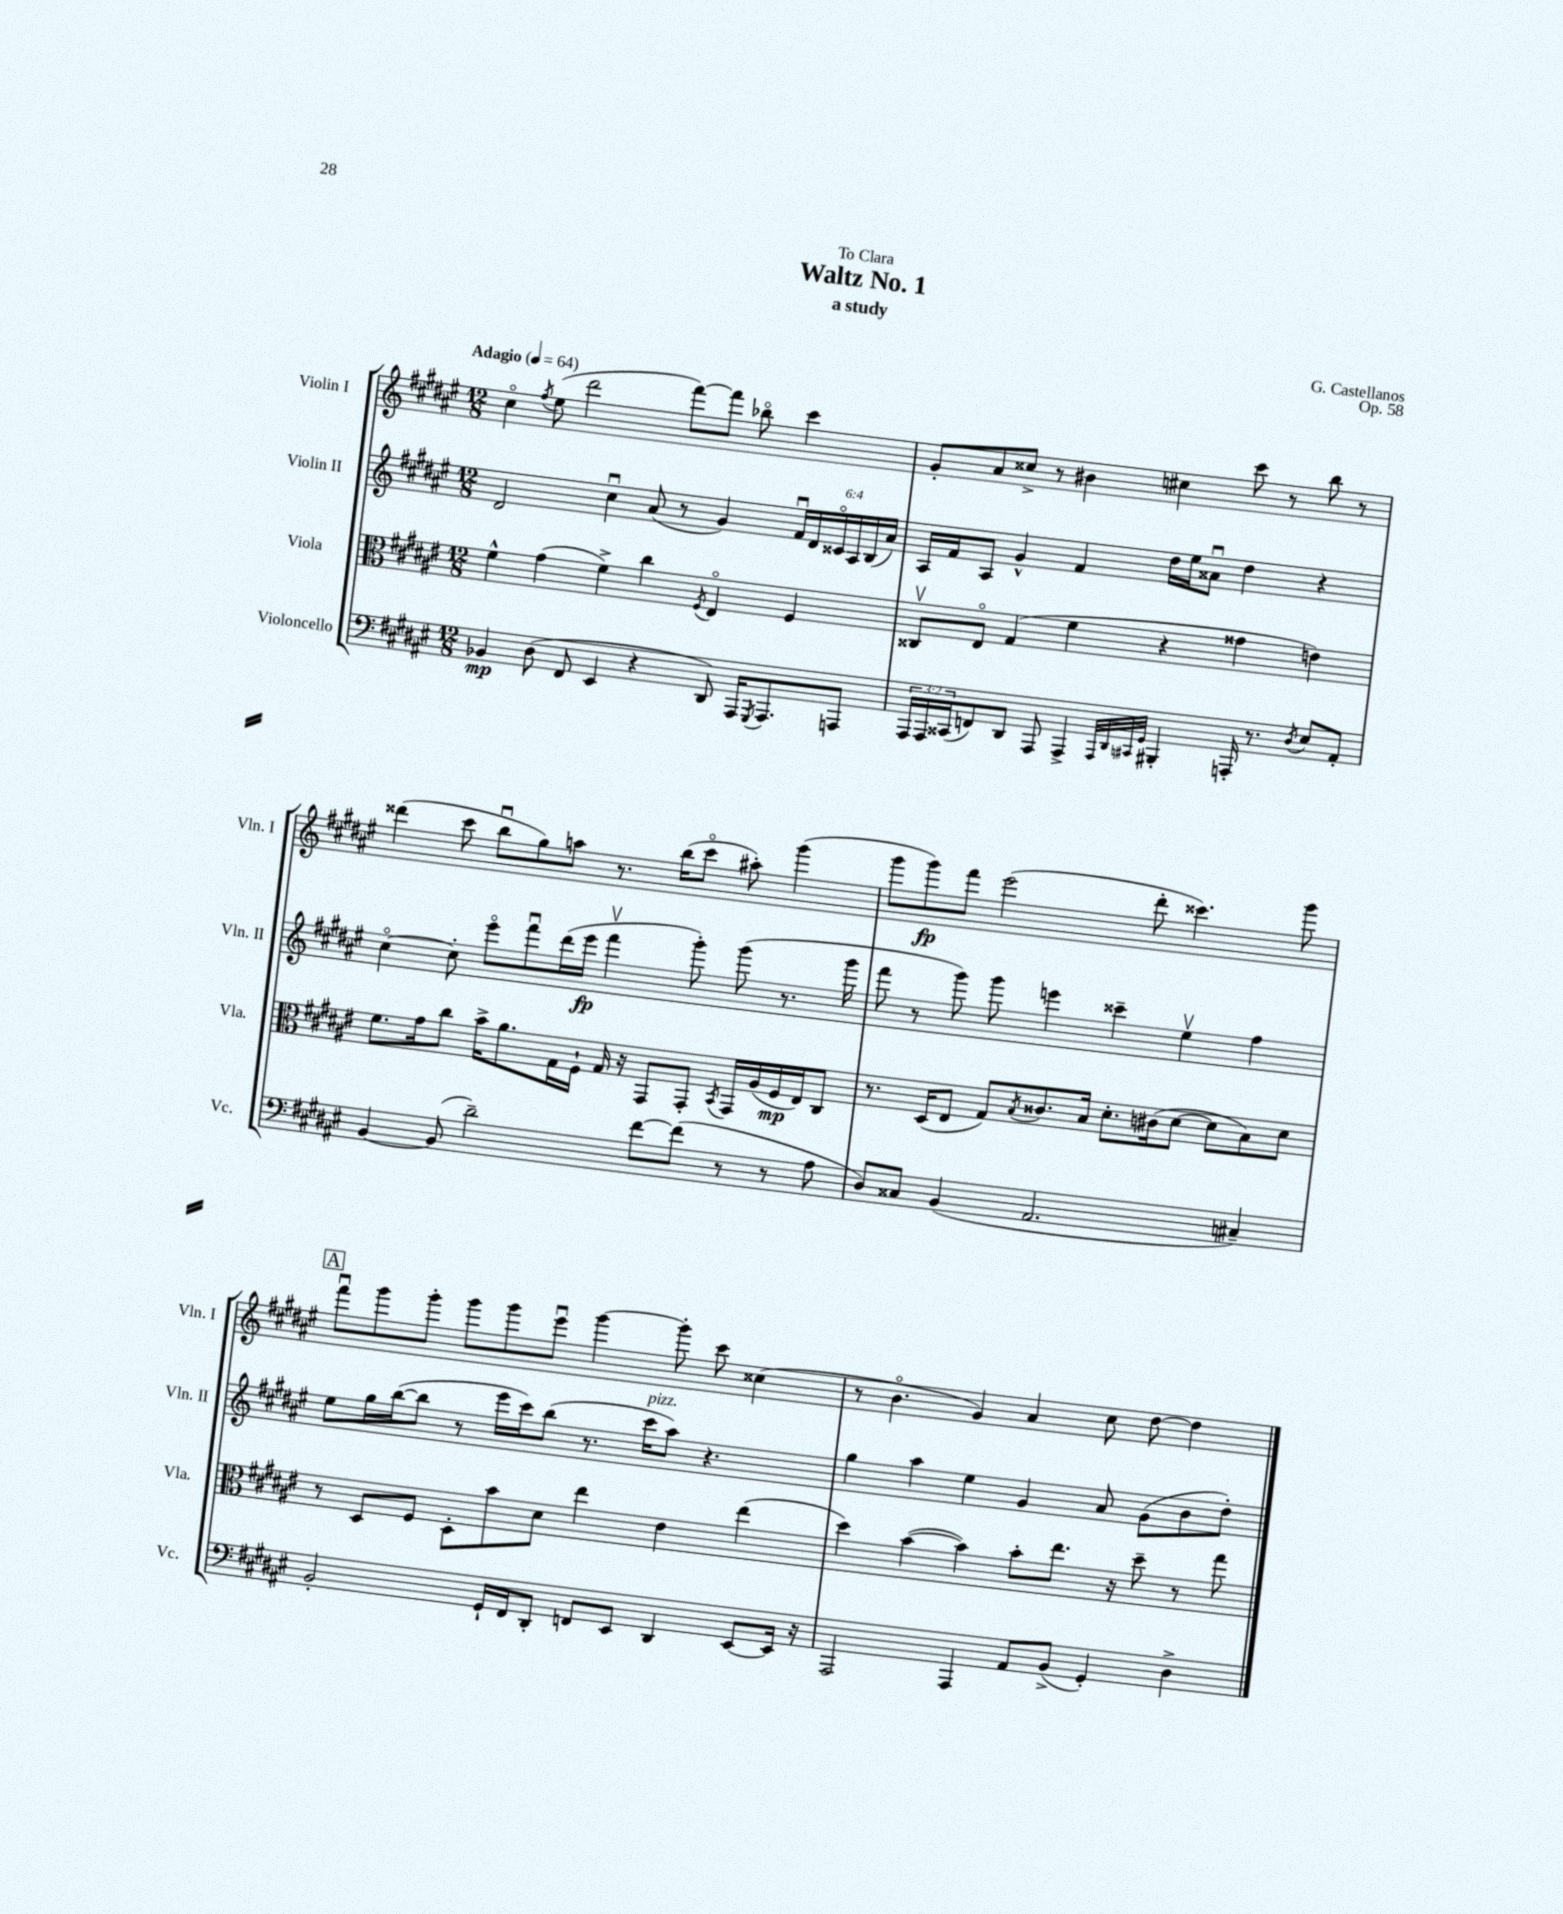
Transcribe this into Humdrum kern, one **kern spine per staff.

**kern	**dynam	**kern	**dynam	**kern	**dynam	**kern	**dynam
*part4	*part4	*part3	*part3	*part2	*part2	*part1	*part1
*staff4	*staff4	*staff3	*staff3	*staff2	*staff2	*staff1	*staff1
*I"Violoncello	*	*I"Viola	*	*I"Violin II	*	*I"Violin I	*
*I'Vc.	*	*I'Vla.	*	*I'Vln. II	*	*I'Vln. I	*
*clefF4	*	*clefC3	*	*clefG2	*	*clefG2	*
*k[f#c#g#d#a#e#]	*	*k[f#c#g#d#a#e#]	*	*k[f#c#g#d#a#e#]	*	*k[f#c#g#d#a#e#]	*
*M12/8	*	*M12/8	*	*M12/8	*	*M12/8	*
*MM64	*	*MM64	*	*MM64	*	*MM64	*
=1	=1	=1	=1	=1	=1	=1	=1
!	!	!	!	!	!	!LO:TX:a:B:t=Adagio	!
4BB-X/	mp	4f#^^\	.	2d#/	.	4cc#\	.
.	.	.	.	.	.	8qff#/	.
(8D#\	.	(4g#\	.	.	.	(8ee#\	.
8FF#/	.	.	.	.	.	2ddd#\	.
4EE#/	.	4f#^\)	.	4cc#u\	.	.	.
4r	.	4cc#\	.	(8a#/	.	.	.
.	.	.	.	8r	.	[8fff#\L)	.
.	.	8qF#/	.	.	.	.	.
8DD#/)	.	4E#/	.	4g#/)	.	8fff#\J]	.
16AAA#/KL	.	.	.	.	.	8bb-X\	.
8qGGG#/	.	.	.	.	.	.	.
8.AAA#/	.	.	.	.	.	.	.
.	.	4F#/	.	24f#u/LL	.	4ccc#\	.
.	.	.	.	24d#/	.	.	.
.	.	.	.	24c##X/	.	.	.
8AAAn/J	.	.	.	24A#/	.	.	.
.	.	.	.	(24B/	.	.	.
.	.	.	.	24a#/JJ)	.	.	.
=2	=2	=2	=2	=2	=2	=2	=2
24AAA#/LL	.	8C##Xv/L	.	16A#/LL	.	8g#'/L	.
24AAA#/	.	.	.	.	.	.	.
.	.	.	.	16f#/J	.	.	.
(24CC##X/J	.	.	.	.	.	.	.
8FFn/)	.	8E#/J	.	8A#/J	.	8a#/	.
8DD#/J	.	(4G#/	.	4g#^^/	.	8cc##X^/J	.
8AAA#/	.	.	.	.	.	8r	.
4AAA#^/	.	4f#\	.	4f#/	.	4b#X\	.
32qqAAA#/LLL	.	.	.	.	.	.	.
32qqDD#/	.	.	.	.	.	.	.
32qqCC#X/	.	.	.	.	.	.	.
32qqGG#/JJJ	.	.	.	.	.	.	.
4BBB#X'/	.	4r	.	16dd#\LL	.	4cc#X\	.
.	.	.	.	16ee#\J	.	.	.
.	.	.	.	8a##Xu\J	.	.	.
16AAAn'/	.	4g##X\	.	4dd#\	.	8ccc#\	.
8.r	.	.	.	.	.	.	.
.	.	.	.	.	.	8r	.
8qD#/	.	.	.	.	.	.	.
8E#/L	.	4en\)	.	4r	.	8bb\	.
8AA#'/J	.	.	.	.	.	8r	.
!!LO:LB:g=z
=3	=3	=3	=3	=3	=3	=3	=3
[4BB/	.	8.f#\L	.	[4cc#\	.	(4ddd##X\	.
.	.	16g#\k	.	.	.	.	.
(8BB/]	.	8cc#\J	.	8cc#'\]	.	8ccc#\	.
2d#~\)	.	16b^\KL	.	8eee#\L	.	8bbu\L	.
.	.	8.a#\	.	.	.	.	.
.	.	.	.	8fff#u\	.	8gg#\)	.
.	.	16G#\L	.	(16ddd#\L	.	8aan\J	.
.	.	16F#`\JJ	.	16eee#\JJ	fp	.	.
.	.	16G#/	.	4fff#v\	.	8.r	.
.	.	16r	.	.	.	.	.
[8f#\L	.	8GG#/L	.	.	.	.	.
.	.	.	.	.	.	(16bb\KL	.
(8f#\J]	.	8GG#'/J	.	8ggg#'\)	.	8ccc#\J	.
.	.	8qBB/	.	.	.	.	.
8r	.	16GG#/LL	.	(8ggg#\	.	8aa#X'\)	.
.	.	(16A#/	.	.	.	.	.
8r	.	16F#/	mp	8.r	.	(4ggg#\	.
.	.	16E#/J)	.	.	.	.	.
8A#\	.	8C#/J	.	.	.	.	.
.	.	.	.	16ggg#\	.	.	.
=4	=4	=4	=4	=4	=4	=4	=4
8D#/L)	.	8.r	.	8fff#\	.	8ggg#\L	.
8C##X/J	.	.	.	8r	.	8ggg#\)	fp
.	.	(16D#/KL	.	.	.	.	.
(4BB/	.	8E#/J	.	8ggg#\)	.	8fff#\J	.
.	.	8G#/L)	.	8ggg#\	.	(2eee#\	.
.	.	8qB/	.	.	.	.	.
2.AA#/	.	8.c##X/	.	4eeen\	.	.	.
.	.	16B/Jk	.	.	.	.	.
.	.	8.d#'\L	.	4ccc##X~\	.	.	.
.	.	.	.	.	.	8ddd#'\	.
.	.	(16c#X\k	.	.	.	.	.
.	.	[8d#\J	.	4ee#v\	.	4.ccc##X\)	.
.	.	8d#\L]	.	.	.	.	.
4C#X~/)	.	8B\)	.	4ff#\	.	.	.
.	.	8d#\J	.	.	.	8ggg#\	.
!!LO:LB:g=z
!!LO:REH:place=s1:t=A
=5	=5	=5	=5	=5	=5	=5	=5
2BB'/	.	8r	.	8ee#\L	.	8fff#u\L	.
.	.	8D#/L	.	16gg#\L	.	8ggg#\	.
.	.	.	.	([16bb\J	.	.	.
.	.	8F#/J	.	8bb\J]	.	8ggg#'\J	.
.	.	8D#'\L	.	8r	.	8ggg#\L	.
16GG#`/LL	.	8b\	.	16eee#\LL	.	8ggg#\	.
16FF#/J	.	.	.	16ccc#\J)	.	.	.
8DD#'/J	.	8d#\J	.	(8bb\J	.	8eee#u\J	.
8FFn/L	.	4ee#\	.	8.r	.	[4ggg#\	.
8EE#/J	.	.	.	.	.	.	.
!	!	!	!	!LO:TX:a:i:t=pizz.	!	!	!
.	.	.	.	16ccc#\KL	.	.	.
4DD#/	.	4e#\	.	8aa#\J)	.	8ggg#'\]	.
.	.	.	.	4.r	.	8ccc#\	.
[8EE#/L	.	(4ee#\	.	.	.	(4cc##X\	.
16EE#/Jk]	.	.	.	.	.	.	.
16r	.	.	.	.	.	.	.
=6	=6	=6	=6	=6	=6	=6	=6
2AAA#/	.	4dd#\)	.	4gg#\	.	8r	.
.	.	.	.	.	.	4.b\	.
.	.	([4b\	.	4aa#\	.	.	.
4AAA#/	.	4b\])	.	4ee#\	.	4g#/)	.
8AA#/L	.	8b'\L	.	4g#/	.	4a#/	.
(8BB^/J	.	8.ee#\J	.	.	.	.	.
4GG#'/)	.	.	.	8a#/	.	8cc#\	.
.	.	16r	.	.	.	.	.
.	.	8dd#~\	.	(8g#\L	.	[8dd#\	.
4D#^\	.	8r	.	8b\	.	4dd#\]	.
.	.	8gg#\	.	8dd#'\J)	.	.	.
==	==	==	==	==	==	==	==
*-	*-	*-	*-	*-	*-	*-	*-
